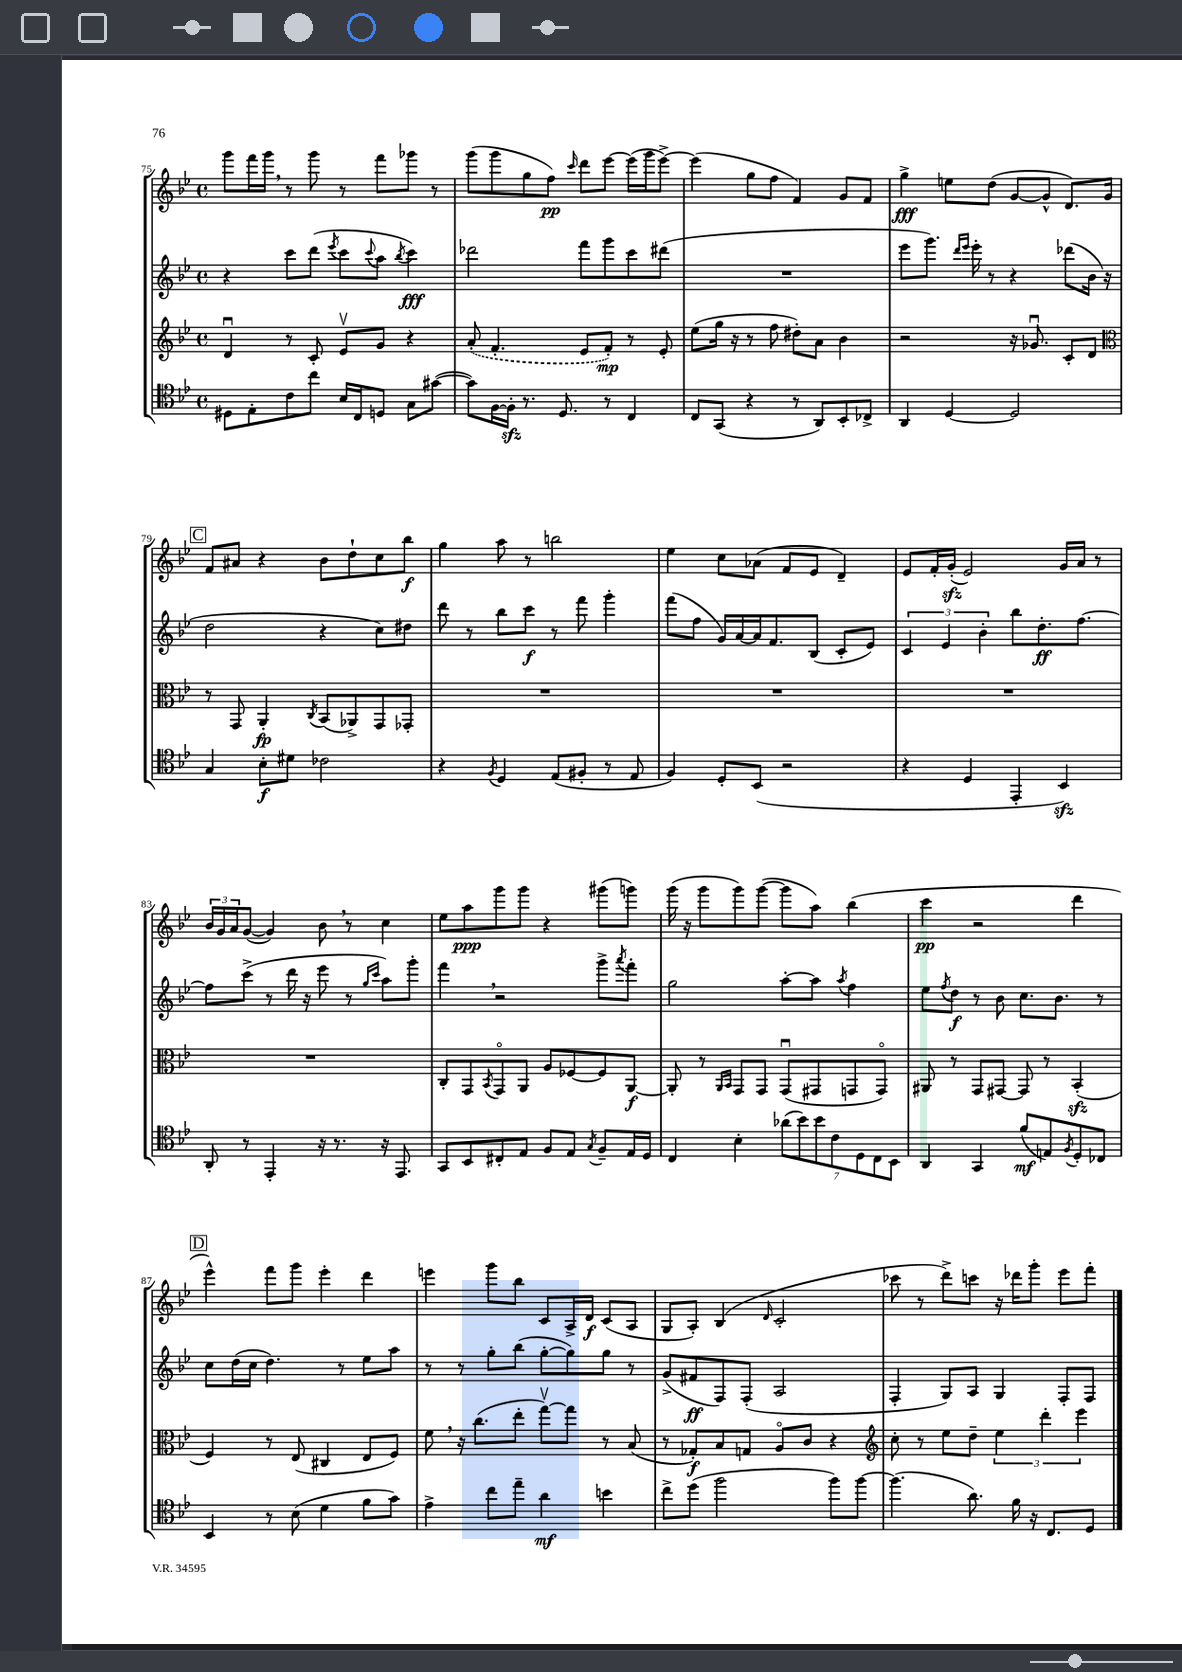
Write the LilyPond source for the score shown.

<<
\new StaffGroup <<
\new Staff = "s0" {
    \clef treble \key bes \major \defaultTimeSignature \time 4/4
    g'''8 f'''16 g'''16 \breathe r8 g'''8 r8 f'''8 ges'''8 r8 |
    g'''8( g'''8 g''8 f''8\pp) \grace { c'''16 } d'''8 ees'''8~ ees'''16( g'''16 ees'''8~->) |
    ees'''4( g''8 f''8 f'4) g'8 f'8 |
    g''4->\fff e''8 d''8( g'8~ g'8-^ d'8.) g'16 |
    \mark \markup { \box "C" } f'8 ais'8 r4 bes'8 d''8-! c''8 bes''8\f |
    g''4 a''8 r8 b''2 |
    ees''4 c''8 aes'8( f'8 ees'8 d'4--) |
    ees'8 f'16-. g'16-.\sfz( ees'2) g'16 a'16 r8 |
    \tuplet 3/2 { bes'16 g'16 a'16 } g'8~( g'4) bes'8 \breathe r8 c''4 |
    ees''8 a''8\ppp g'''8 g'''8 r4 gis'''8( g'''8) |
    g'''16( r16 g'''8 g'''8) g'''8~( g'''8 a''8) bes''4( |
    c'''4\pp r2 d'''4 |
    \mark \markup { \box "D" } ees'''4-^) f'''8 g'''8 ees'''4-. d'''4 |
    e'''4 g'''8 bes''8 c'8 a16-> d'16\f c'8( a8 |
    g8 a8-.) bes4( \grace { d'16 } c'2-. |
    ces'''8 r8 d'''8->) c'''8 r16 des'''16 g'''8-. ees'''8 f'''8-. \bar "|." |
}
\new Staff = "s1" {
    \clef treble \key bes \major \defaultTimeSignature \time 4/4
    r4 c'''8 d'''8( \acciaccatura { ees'''8 } c'''8 \appoggiatura { c'''8 } a''8 \acciaccatura { bes''8 } c'''4\fff) |
    des'''2 f'''8 g'''8 c'''8 dis'''8( |
    R1 |
    ees'''8 g'''8.) \grace { d'''16 ees'''16 } ees'''16-. r8 r4 des'''8( bes'16 r16 |
    \mark \markup { \box "C" } d''2 r4 c''8) dis''8 |
    d'''8 r8 bes''8 c'''8\f r8 f'''8 g'''4-. |
    f'''8( f''8 g'16) a'16~ a'16 f'8. bes8( c'8-. ees'8) |
    \tuplet 3/2 { c'4 ees'4 bes'4-. } bes''8 d''8.-.\ff f''8.~ |
    f''8 c'''8->( r8 d'''16 r16 ees'''8 r8 \grace { g''16 c'''16 } a''8) g'''8-. |
    f'''4 \breathe r2 g'''8-> \acciaccatura { a'''8 } f'''8-. |
    g''2 a''8~-. a''8 \acciaccatura { a''8 } f''4 |
    ees''8 \acciaccatura { f''8 } d''8\f r8 bes'8 c''8. bes'8. r8 |
    \mark \markup { \box "D" } c''8 d''16( c''16 d''4.) r8 ees''8 a''8 |
    r8 r8 g''8-. bes''8( g''8~-. g''8) g''8 r8 |
    g'8->( fis'8\ff f8) f8-.( a2 |
    f4-. g8) a8 g4 f8-. f8 \bar "|." |
}
\new Staff = "s2" {
    \clef treble \key bes \major \defaultTimeSignature \time 4/4
    d'4\downbow r8 c'8-. ees'8\upbow g'8 r4 |
    \once \slurDashed a'8-.( f'4.-. ees'8 f'8-.\mp) r8 ees'8-. |
    ees''8( g''16 r16 r8 f''8 dis''8-.) a'8 bes'4 |
    r2 r16 ges'8.\downbow c'8-. d'8 |
    \mark \markup { \box "C" } \clef alto r8 g,8 a,4-.\fp \acciaccatura { c8 } bes,8( aes,8->) g,8 ges,8-. |
    R1 |
    R1 |
    R1 |
    R1 |
    c8-. g,8 \acciaccatura { bes,8 } g,8\flageolet a,8 a8 fes8~ fes8 a,8~\f |
    a,8-. r8 \grace { a,16 bes,16 } g,8 g,8 g,8\downbow( gis,8 g,8 g,8\flageolet) |
    ais,8 r8 g,8 gis,8~ gis,8 r8 bes,4-.\sfz( |
    \mark \markup { \box "D" } f4) r8 ees8( cis4 ees8 f8) |
    f'8 \breathe r16 c''8.( ees''8-. g''8~\upbow) g''8 r8 bes8( |
    r8 ges8-.\f) bes8 g8 a8\flageolet c'8 r4 |
    \clef treble c''8-. r8 ees''8 d''8-- \tuplet 3/2 { ees''4 d'''4-. ees'''4 } \bar "|." |
}
\new Staff = "s3" {
    \clef tenor \key bes \major \defaultTimeSignature \time 4/4
    dis8 ees8-. c'8 c''8 bes16 c16 d8 g8 gis'8~( |
    gis'8) f16~ f16-.\sfz r8. d8. r8 c4 |
    c8 g,8( r4 r8 a,8) bes,8-. ces8-> |
    a,4 d4~ d2 |
    \mark \markup { \box "C" } g4 bes8-.\f dis'8 ces'2 |
    r4 \acciaccatura { f8 } d4 ees8( fis8-. r8 ees8 |
    f4) d8-. bes,8( r2 |
    r4 d4 ees,4-. bes,4\sfz) |
    a,8-. r8 ees,4-. r16 r8. r16 ees,8. |
    g,8 bes,8 cis8-. ees8 f8 ees8 \acciaccatura { g8 } f8-- ees16 d16 |
    c4 bes4-. \tuplet 7/4 { aes'8( bes'8) bes'8 c'8 d8 c8 bes,8 } |
    a,4 g,4 f'8\mf( e8) \acciaccatura { f8 } d8-. ces8 |
    \mark \markup { \box "D" } bes,4 r8 bes8( d'4 f'8 g'8) |
    ees'4-> c''8 ees''8-- a'4\mf b'4 |
    c''8-> d''8( f''2 f''8) f''8~ |
    f''4.( a'8.) f'16 r16 c8. d8 \bar "|." |
}
>>
>>
\layout { \context { \Score currentBarNumber = #75 } }
